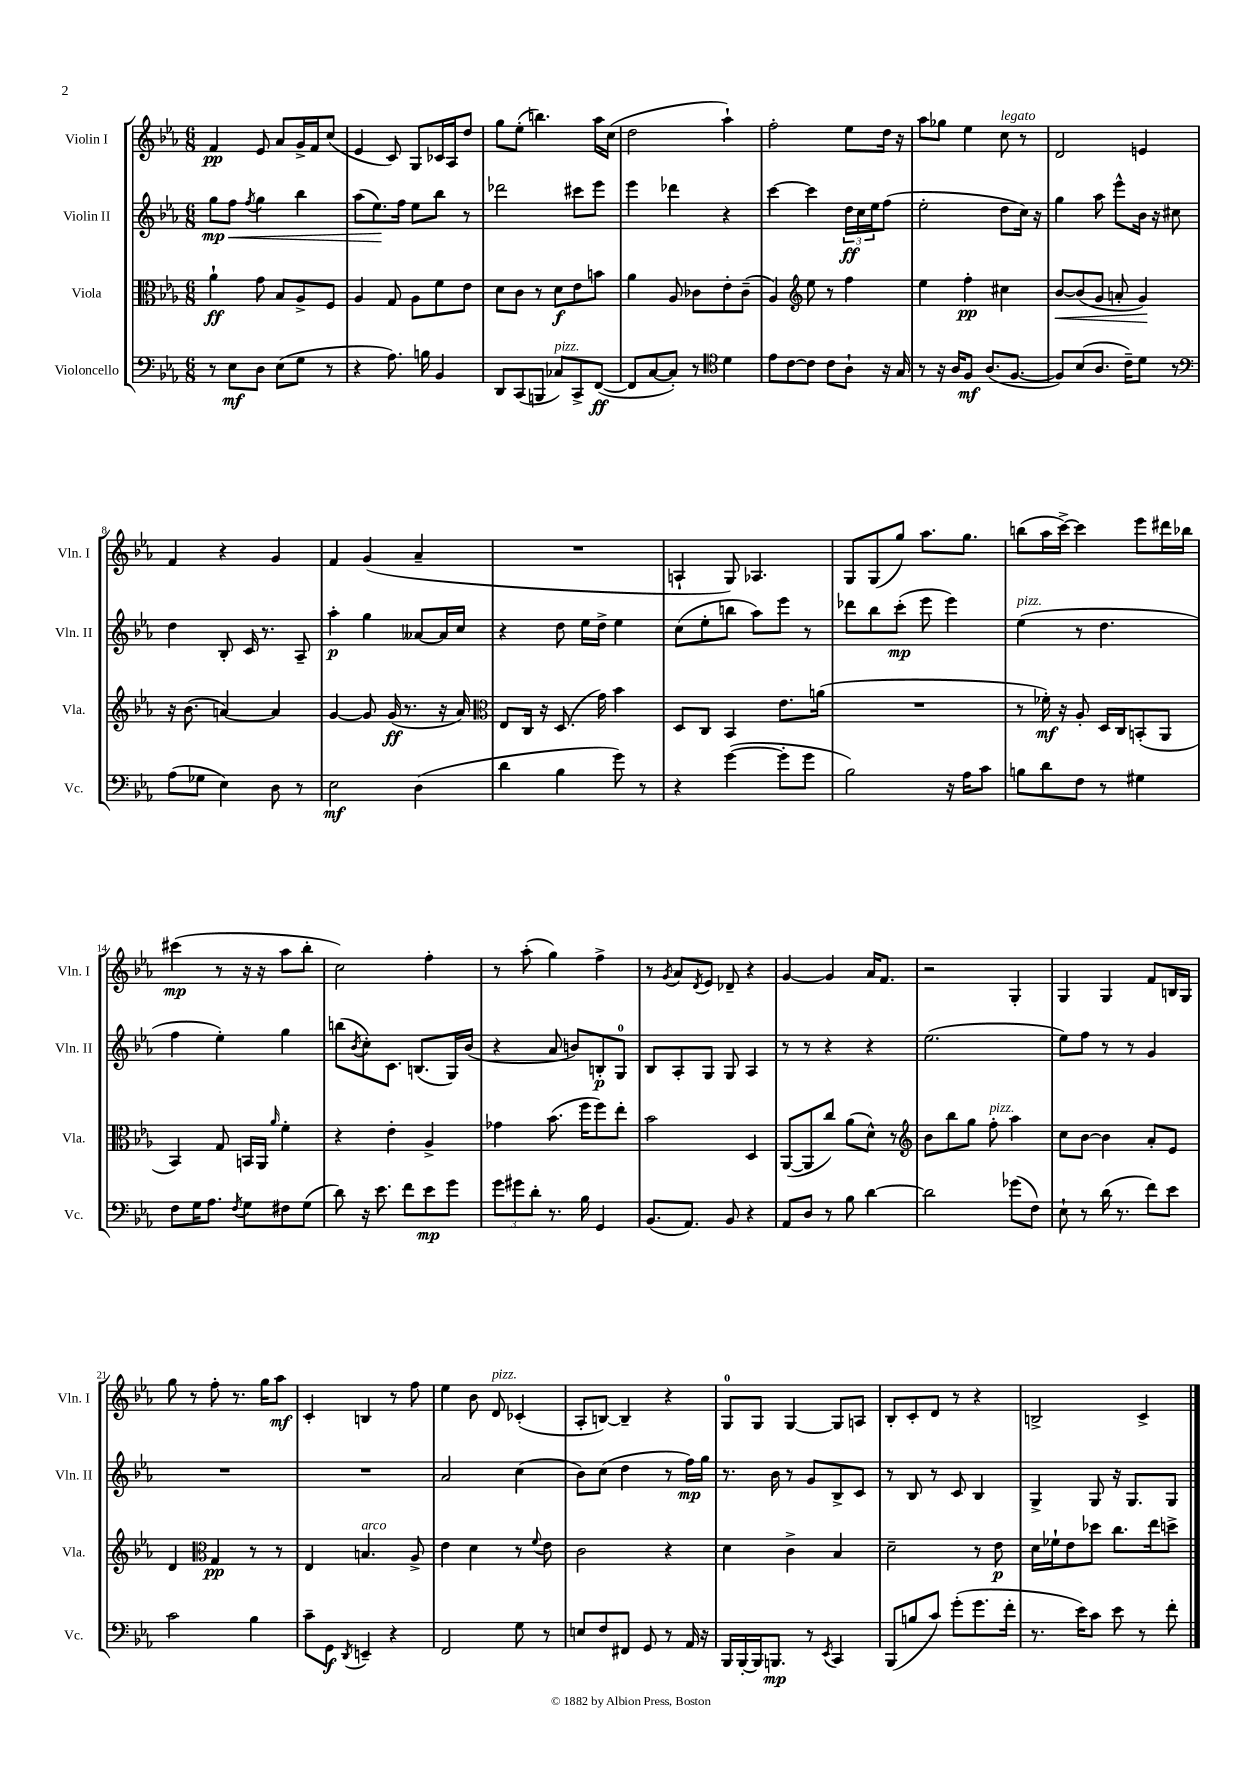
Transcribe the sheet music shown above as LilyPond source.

<<
\new StaffGroup <<
\new Staff = "s0" \with { instrumentName = "Violin I" shortInstrumentName = "Vln. I" } {
    \clef treble \key ees \major \numericTimeSignature \time 6/8
    f'4\pp ees'8 aes'8 g'16-> f'16 c''8( |
    ees'4 c'8) g8 ces'16 aes16 d''8 |
    g''8 ees''8-.( b''4.) aes''16 c''16( |
    d''2 aes''4-!) |
    f''2-. ees''8 d''16 r16 |
    aes''8 ges''8 ees''4 c''8^\markup { \italic "legato" } r8 |
    d'2 e'4 |
    f'4 r4 g'4 |
    f'4 g'4( aes'4-- |
    R2. |
    a4-! g8) aes4. |
    g8 g8( g''8) aes''8. g''8. |
    b''8( aes''16 c'''16~->) c'''4 ees'''8 dis'''16 bes''16 |
    cis'''4\mp( r8 r16 r16 aes''8 bes''8-. |
    c''2) f''4-. |
    r8 aes''8-.( g''4) f''4-> |
    r8 \acciaccatura { g'8 } aes'8 \acciaccatura { d'8 } ees'8 des'8-- r4 |
    g'4~ g'4 aes'16 f'8. |
    r2 g4-. |
    g4 g4 f'8 b16 g16 |
    g''8 r8 f''8-. r8. g''16 aes''8\mf |
    c'4-. b4 r8 f''8 |
    ees''4 bes'8 d'8^\markup { \italic "pizz." } ces'4-.( |
    aes8-. b8~) b4-- r4 |
    g8-0 g8 g4~ g8 a8 |
    bes8-. c'8-. d'8 r8 r4 |
    b2-> c'4-> \bar "|." |
}
\new Staff = "s1" \with { instrumentName = "Violin II" shortInstrumentName = "Vln. II" } {
    \clef treble \key ees \major \numericTimeSignature \time 6/8
    g''8\mp f''8\< \acciaccatura { f''8 } g''4 bes''4 |
    aes''8( ees''8.\!) f''16 ees''8 bes''8 r8 |
    des'''2 cis'''8 ees'''8 |
    ees'''4 des'''4 r4 |
    c'''4~ c'''4 \tuplet 3/2 { d''16\ff c''16 ees''16 } f''8( |
    ees''2-. d''8 c''16) r16 |
    g''4 aes''8 ees'''8-^ bes'16 r16 cis''8 |
    d''4 bes8-. c'16 r8. aes8-- |
    aes''4-.\p g''4 aeses'8~ aeses'16 c''16 |
    r4 d''8 ees''16 d''16-> ees''4 |
    c''8( ees''8-. b''8 aes''8) ees'''8 r8 |
    des'''8 bes''8 c'''8-.\mp( ees'''8 ees'''4) |
    ees''4^\markup { \italic "pizz." }( r8 d''4. |
    f''4 ees''4-.) g''4 |
    b''8( \acciaccatura { bes'8 } c''8-.) c'8. b8.( g16) bes'16( |
    r4 aes'8 b'8) b8-.\p g8-0 |
    bes8 aes8-. g8 g8 aes4 |
    r8 r8 r4 r4 |
    ees''2.( |
    ees''8) f''8 r8 r8 g'4 |
    R2. |
    R2. |
    aes'2 c''4( |
    bes'8) c''8( d''4 r8 f''16\mp) g''16 |
    r8. bes'16 r8 g'8 bes8-> c'8 |
    r8 bes8 r8 c'8 bes4 |
    g4-> g8 r16 g8. g8 \bar "|." |
}
\new Staff = "s2" \with { instrumentName = "Viola" shortInstrumentName = "Vla." } {
    \clef alto \key ees \major \numericTimeSignature \time 6/8
    aes'4-!\ff g'8 bes8 aes8-> f8 |
    aes4 g8 aes8 f'8 ees'8 |
    d'8 c'8 r8 d'8\f ees'8 b'8 |
    aes'4 aes8 ces'8 ees'8-. ces'8--( |
    aes4) \clef treble ees''8 r8 f''4 |
    ees''4 f''4-.\pp cis''4 |
    bes'8~\< bes'8( g'8 a'8-. g'4\!) |
    r16 bes'8.( a'4~) a'4 |
    g'4~ g'8 g'16\ff( r8. r16 aes'16) |
    \clef alto ees8 c16 r16 d8.( g'16) bes'4 |
    d8 c8 bes,4 ees'8. a'16( |
    R2. |
    r8 fes'16-.\mf) r16 aes8-. d16 c16 b,8-.( aes,8 |
    bes,4) g8 b,16 aes,16 \grace { aes'16 } f'4-. |
    r4 ees'4-. aes4-> |
    ges'4 bes'8.( f''16 f''8) ees''8-. |
    bes'2 d4 |
    aes,8~( aes,8 c''8) aes'8( d'8-^) r8 |
    \clef treble bes'8 bes''8 g''8 f''8-.^\markup { \italic "pizz." } aes''4 |
    c''8 bes'8~ bes'4 aes'8-. ees'8 |
    d'4 \clef alto g4\pp r8 r8 |
    ees4 b4.^\markup { \italic "arco" } aes8-> |
    ees'4 d'4 r8 \appoggiatura { f'8 } ees'8 |
    c'2 r4 |
    d'4 c'4-> bes4 |
    d'2-- r8 ees'8\p |
    d'16 fes'16-! ees'8 des''8 c''8. ees''16 d''8-> \bar "|." |
}
\new Staff = "s3" \with { instrumentName = "Violoncello" shortInstrumentName = "Vc." } {
    \clef bass \key ees \major \numericTimeSignature \time 6/8
    r8 ees8\mf d8 ees8( g8 r8 |
    r4 aes8.) b16 bes,4 |
    d,8 c,8( b,,8 ces8^\markup { \italic "pizz." }) c,8-> f,8~\ff( |
    f,8 c8~ c8-.) r8 \clef tenor d'4 |
    ees'8 c'8~ c'8 c'8 aes8-! r16 g16 |
    r8 r16 aes16 f8\mf aes8.( f8.~ |
    f8) bes8( aes8. c'16--) d'8 r8 |
    \clef bass aes8( ges8 ees4) d8 r8 |
    ees2\mf d4( |
    d'4 bes4 g'8) r8 |
    r4 g'4~( g'8-. g'8 |
    bes2) r16 aes16 c'8 |
    b8 d'8 f8 r8 gis4 |
    f8 g16 aes8. \acciaccatura { f8 } g8 fis8 g8( |
    d'8) r16 ees'8. f'8 ees'8\mp g'8 |
    \tuplet 3/2 { g'8 gis'8 d'8-. } r8. bes16 g,4 |
    bes,8.( aes,8.) bes,8 r4 |
    aes,8 d8 r8 bes8 d'4~ |
    d'2 ges'8( f8) |
    ees8-! r8 d'16( r8. f'8) ees'8 |
    c'2 bes4 |
    c'8-- g,8\f \acciaccatura { d,8 } e,4-- r4 |
    f,2 g8 r8 |
    e8 f8 fis,8 g,8 r8 aes,16 r16 |
    bes,,16 bes,,16~-. bes,,16 b,,8.\mp r8 \acciaccatura { ees,8 } c,4 |
    bes,,8( b8 c'8) g'8-.( g'8. f'16-. |
    r8. ees'16) c'8 ees'8 r8 f'8-. \bar "|." |
}
>>
>>
